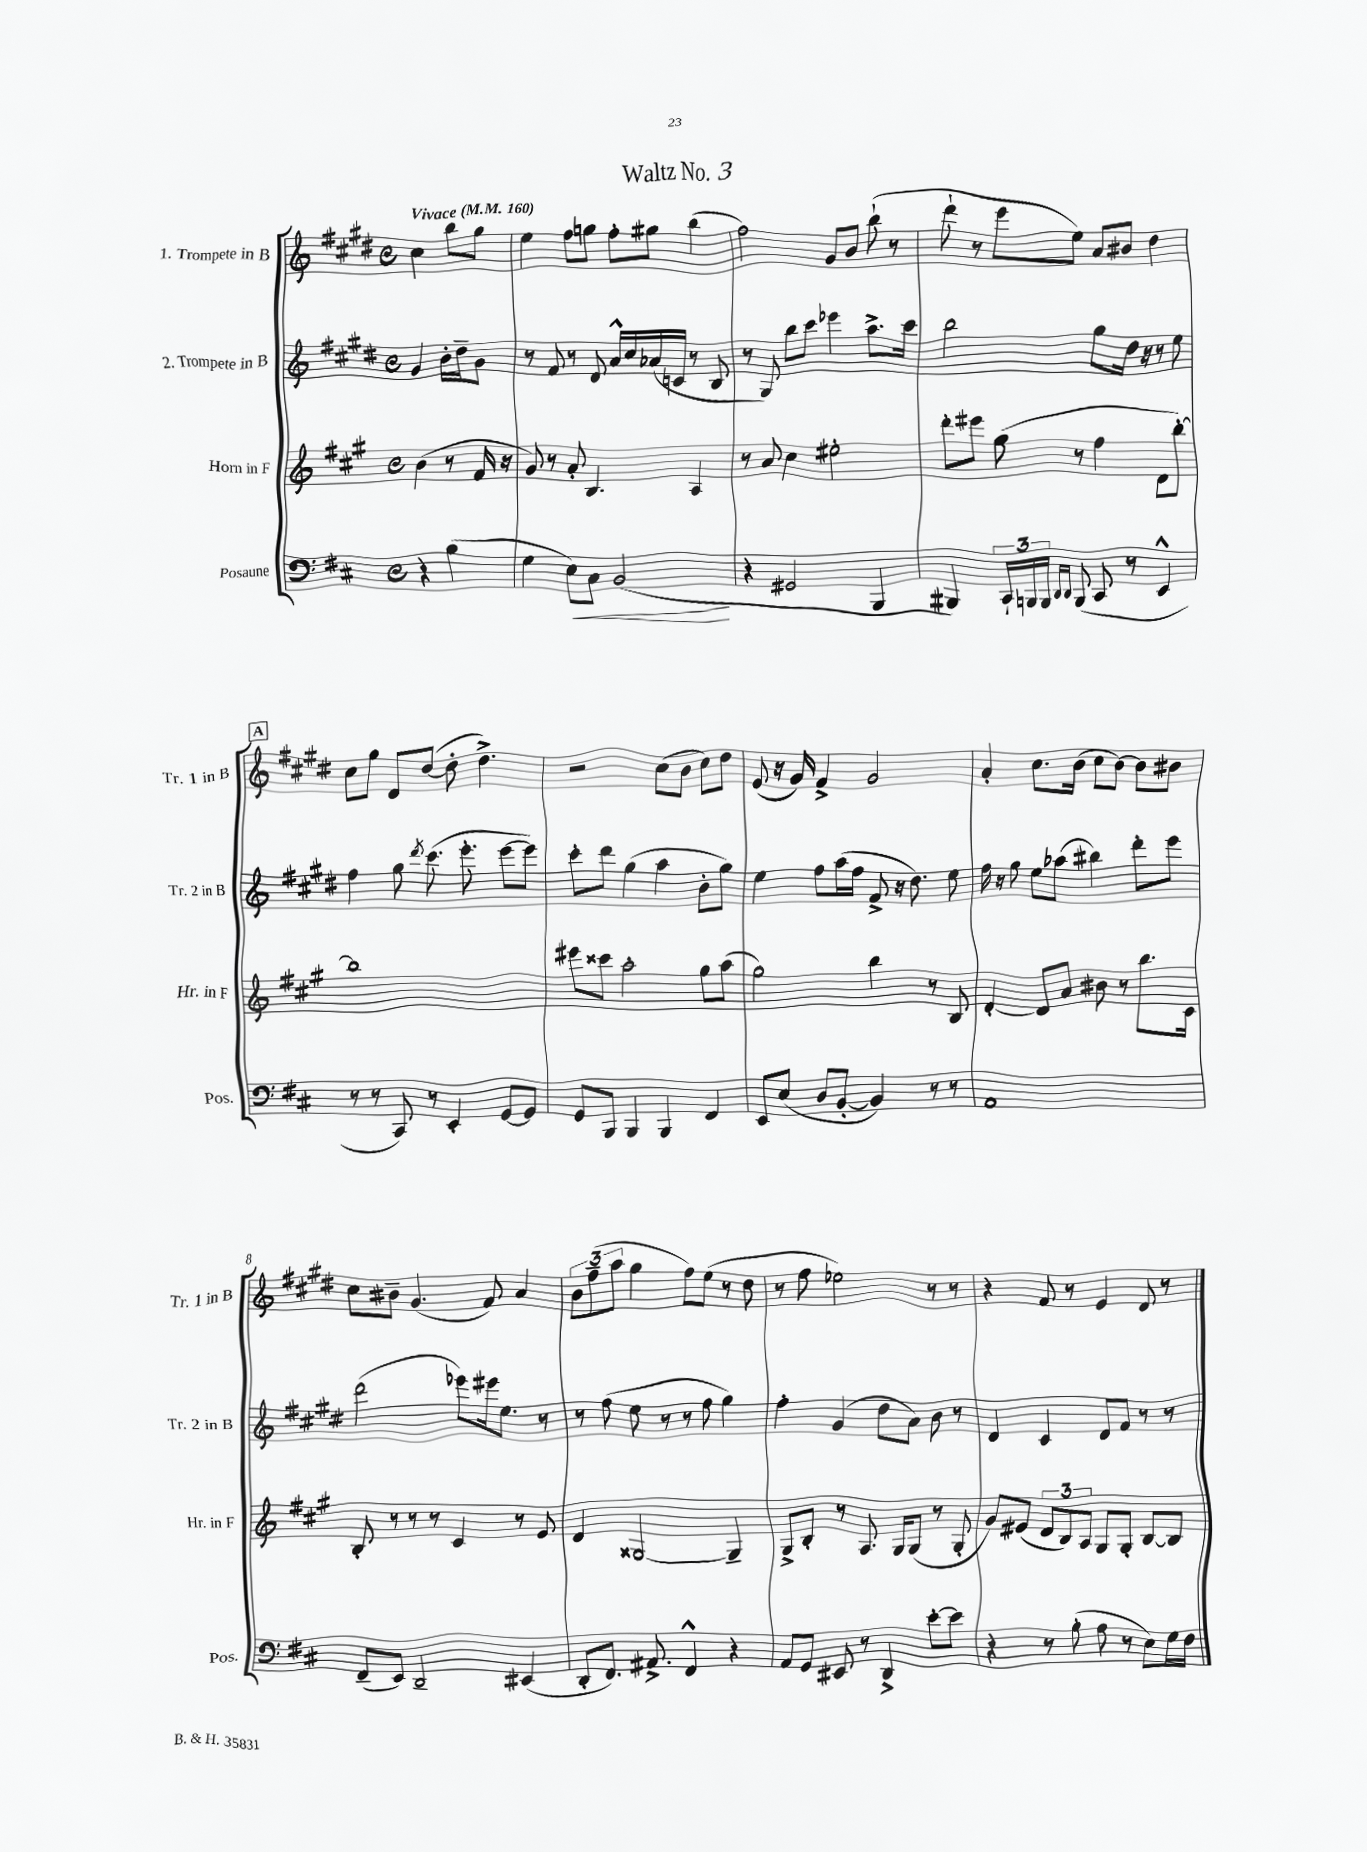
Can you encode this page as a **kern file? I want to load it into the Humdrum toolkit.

**kern	**dynam	**kern	**kern	**kern
*part4	*part4	*part3	*part2	*part1
*staff4	*staff4	*staff3	*staff2	*staff1
*I"Posaune	*	*I"Horn in F	*I"2. Trompete in B	*I"1. Trompete in B
*I'Pos.	*	*I'Hr. in F	*I'Tr. 2 in B	*I'Tr. 1 in B
*clefF4	*	*clefG2	*clefG2	*clefG2
*k[f#c#]	*	*k[f#c#g#]	*k[f#c#g#d#]	*k[f#c#g#d#]
*M4/4	*	*M4/4	*M4/4	*M4/4
*met(c)	*	*met(c)	*met(c)	*met(c)
*MM160	*	*MM160	*MM160	*MM160
=	=	=	=	=
!	!	!	!	!LO:TX:a:B:t=Vivace
4r	.	(4b\	4g#/	4cc#\
(4B\	.	8r	16b'\LL	8bb\L
.	.	.	16dd#~\J	.
.	.	16f#/	8g#\J	8gg#\J
.	.	16r	.	.
=1	=1	=1	=1	=1
4G\	.	8g#/)	8r	4ee\
.	.	8r	8f#/	.
!	!LO:HP:b	!	!	!
8E\L)	<	8a'/	8r	8ff#\L
8C#\J	.	4.B/	8d#/	8ggn\J
(2BB/	.	.	16a^^/LL	8ff#'\L
.	.	.	16cc#/	.
.	.	.	(16a-X/	8gg#X\J
.	.	.	16cn/JJ	.
.	.	4A/	8r	(4bb\
.	.	.	8B/	.
.	[	.	.	.
=2	=2	=2	=2	=2
4r	.	8r	8r	2ff#\)
.	.	8a/	8G#/)	.
2GG#X/	.	4cc#\	8bb\L	.
.	.	.	8ccc#\J	.
.	.	2ee#X'\	4eee-X\	8g#/L
.	.	.	.	8b/J
4BBB/	.	.	8.aa^\L	(8bb`\
.	.	.	.	8r
.	.	.	16ccc#\Jk	.
=3	=3	=3	=3	=3
4BBB#X/)	.	8ddd'\L	2bb\	8ddd#`\
.	.	8eee#X\J	.	8r
24CC#`/LL	.	(8gg#\	.	8eee\L
24BBBn/	.	.	.	.
24BBB/JJ	.	.	.	.
16qqDD/LL	.	.	.	.
16qqDD/JJ	.	.	.	.
(8BBB/	.	8r	.	8ee\J)
8CC#/	.	4ff#\	8gg#\L	8a/L
8r	.	.	16dd#\Jk	8b#X/J
.	.	.	16r	.
4EE^^/	.	8d\L	8r	4dd#\
.	.	[8bb'\J)	8ee\	.
!!LO:LB:g=z
!!LO:REH:place=s1:t=A
=4	=4	=4	=4	=4
8r	.	1bb]	4ff#\	8cc#\L
8r	.	.	.	8gg#\J
8CC#/)	.	.	8gg#\	8d#/L
.	.	.	8qddd#/	.
8r	.	.	(8.ccc#\	([8dd#/J
4EE'/	.	.	.	8dd#'\]
.	.	.	8.eee'\	.
.	.	.	.	4.dd#^\)
[8GG/L	.	.	[8eee\L	.
8GG/J]	.	.	8eee\J])	.
=5	=5	=5	=5	=5
8GG/L	.	8eee#X\L	8ccc#'\L	2r
8BBB/J	.	8ccc##X\J	8ddd#\J	.
4BBB/	.	2aa'\	(4gg#\	.
4BBB/	.	.	4aa\	(8cc#\L
.	.	.	.	8b\J
4FF#/	.	8gg#\L	8b'\L	8cc#\L)
.	.	(8aa\J	8gg#\J)	8dd#\J
=6	=6	=6	=6	=6
8EE/L	.	2gg#\)	4ee\	(8e/
(8E/J	.	.	.	16r
.	.	.	.	16g#/)
8D/L	.	.	8ff#\L	4f#^/
[8BB'/J	.	.	(16aa\L	.
.	.	.	16ff#\JJ	.
4BB/])	.	4bb\	8f#^/	2g#/
.	.	.	16r	.
.	.	.	8.dd#\)	.
8r	.	8r	.	.
8r	.	8B/	8ee\	.
=7	=7	=7	=7	=7
1AA	.	[4d'/	16ff#\	4a'/
.	.	.	16r	.
.	.	.	8gg#\	.
.	.	8d/L]	8ee\L	8.cc#\L
.	.	8a/J	(8aa-X\J	.
.	.	.	.	(16b\Jk
.	.	8b#X\	4bb#X\)	8cc#\L
.	.	8r	.	[8b\J)
.	.	8.bb\L	8ddd#'\L	8b\L]
.	.	.	8eee\J	8b#X\J
.	.	16c#\Jk	.	.
!!LO:LB:g=z
=8	=8	=8	=8	=8
(8FF#~/L	.	8B'/	(2ddd#\	8cc#\L
8EE/J)	.	8r	.	8b#X~\J
2DD~/	.	8r	.	(4.g#/
.	.	8r	.	.
.	.	4c#/	8eee-X\L)	.
.	.	.	16eee#X\k	8f#/)
.	.	.	8.ee\J	.
(4EE#X/	.	8r	.	4a/
.	.	8e/	8r	.
=9	=9	=9	=9	=9
8DD'/L	.	4d/	8r	12b\L
.	.	.	.	(12ff#~\
8.FF#/J)	.	.	(8ff#\	.
.	.	.	.	12aa\J
.	.	[2G##X/	8ee\	4gg#\
8.AA#X^/	.	.	.	.
.	.	.	8r	.
4FF#^^/	.	.	8r	8ff#\L)
.	.	.	8ff#\	(8ee\J
4r	.	4G##~/]	4gg#\)	8r
.	.	.	.	8dd#\
=10	=10	=10	=10	=10
8AA/L	.	8G#^/L	4ff#'\	8r
8GG/J	.	8B'/J	.	8ff#\
8EE#X/	.	8r	(4g#/	2ee-X\)
8r	.	8.A/	.	.
4DD^/	.	.	8dd#\L	.
.	.	16G#/KL	.	.
.	.	(8G#/J	8a\J)	.
[8e'\L	.	8r	8b\	8r
8e\J]	.	8G#'/	8r	8r
=11	=11	=11	=11	=11
4r	.	8g#/L)	4d#/	4r
.	.	(8e#X/J	.	.
8r	.	12d/L	4c#/	8f#/
.	.	12B/)	.	.
(8B'\	.	.	.	8r
.	.	12A/J	.	.
8A\	.	8G#/L	8d#/L	4e/
8r	.	8G#'/J	8f#/J	.
8E\L)	.	[8B/L	8r	8d#/
16G\L	.	8B/J]	8r	8r
16F#\JJ	.	.	.	.
==	==	==	==	==
*-	*-	*-	*-	*-
